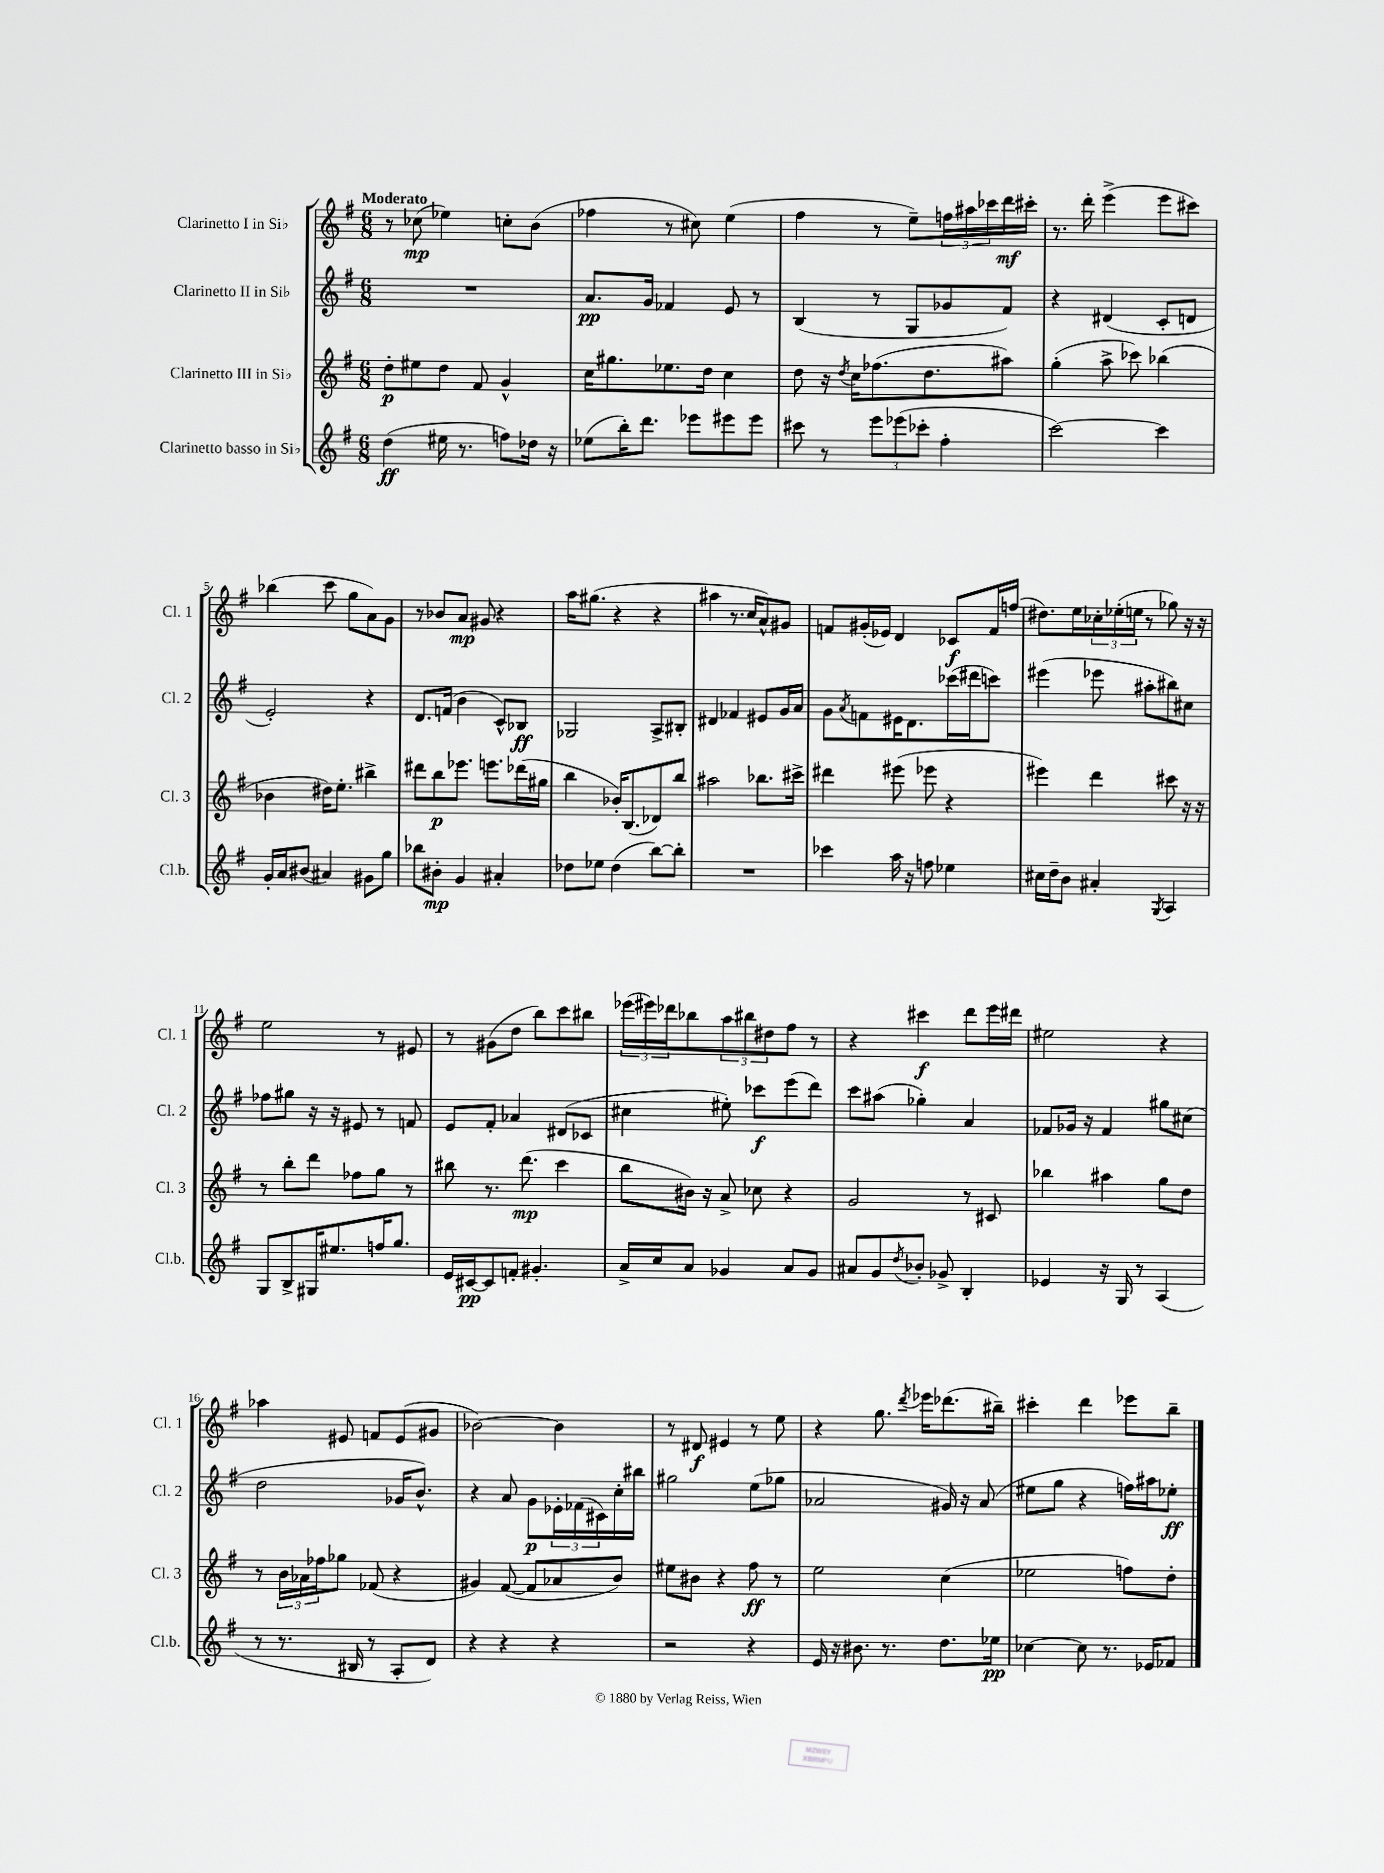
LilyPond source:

<<
\new StaffGroup <<
\new Staff = "s0" \with { instrumentName = "Clarinetto I in Sib" shortInstrumentName = "Cl. 1" } {
    \clef treble \key g \major \numericTimeSignature \time 6/8 \tempo "Moderato"
    r8 ces''8\mp( ees''4) c''8-. b'8( |
    fes''4 r8 cis''8) e''4( |
    fis''4 r8 e''8--) \tuplet 3/2 { f''16 ais''16 ces'''16 } d'''16\mf cis'''16-. |
    r8. d'''16-. e'''4->( e'''8 cis'''8) |
    bes''4( c'''8 g''8 a'8) g'8 |
    r8 bes'8 a'8\mp gis'8 r4 |
    a''16 gis''8.( r4 r4 |
    ais''4 r8. c''16 a'8-^) gis'8 |
    f'8 gis'16-.( ees'16) d'4 ces'8\f f'16 f''16( |
    dis''8.) e''16 \tuplet 3/2 { ces''16-. ees''16-.( e''16 } r8 ges''8) r16 r16 |
    e''2 r8 eis'8 |
    r8 gis'8( d''8 b''8) c'''8 bis''8 |
    \tuplet 3/2 { ees'''16( eis'''16) des'''16 } bes''8 \tuplet 3/2 { a''8 bis''8 dis''8 } fis''8 r8 |
    r4 cis'''4\f d'''8 e'''16 dis'''16 |
    eis''2 r4 |
    aes''4 eis'8 f'8 eis'8( gis'8 |
    bes'2~) bes'4 |
    r8 dis'8\f eis'4 r8 e''8 |
    r4 g''8. \acciaccatura { d'''8 } ees'''16 des'''8.( bis''16--) |
    cis'''4-. d'''4 ees'''8 b''8-- \bar "|." |
}
\new Staff = "s1" \with { instrumentName = "Clarinetto II in Sib" shortInstrumentName = "Cl. 2" } {
    \clef treble \key g \major \numericTimeSignature \time 6/8
    R2. |
    a'8.\pp g'16 fes'4 e'8 r8 |
    b4( r8 g8 ges'8 fis'8) |
    r4 dis'4( c'8-. d'8 |
    e'2-.) r4 |
    d'8. f'16( b'4 c'8-^) bes8\ff |
    ges2 a8-> bis8-. |
    dis'4 fes'4 eis'8 g'16 a'16 |
    g'8 \acciaccatura { a'8 } f'8 eis'16 d'8. ces'''16( dis'''16 c'''8) |
    eis'''4( ees'''8 ais''8-. bis''8) cis''8 |
    fes''8 gis''8 r16 r16 eis'8 r8 f'8 |
    e'8 fis'8-. aes'4 dis'8( ces'8 |
    cis''4 eis''8-.) ces'''8\f e'''8( d'''8) |
    c'''8 ais''8( ges''4-.) a'4 |
    fes'8 ges'16 r16 fes'4 gis''8 cis''8( |
    d''2 ges'16 b'8.-^) |
    r4 a'8 g'8\p \tuplet 3/2 { ees'16-. fes'16( cis'16) } c''16-. bis''16 |
    gis''2 e''8( ges''8 |
    aes'2 gis'16) r16 aes'8( |
    eis''8 g''8 r4 f''16) ais''16 ees''8-.\ff \bar "|." |
}
\new Staff = "s2" \with { instrumentName = "Clarinetto III in Sib" shortInstrumentName = "Cl. 3" } {
    \clef treble \key g \major \numericTimeSignature \time 6/8
    d''8-.\p eis''8 d''8 fis'8 g'4-^ |
    c''16 gis''8. ees''8. d''16 c''4 |
    d''8 r16 \acciaccatura { d''8 } c''16 fes''8.( d''8. ais''8) |
    g''4-.( a''8-> ces'''8) bes''4( |
    bes'4 dis''16) e''8.-. bis''4-> |
    dis'''8 b''8\p ees'''8. e'''8. des'''16( gis''16 |
    b''4 bes'16-.) b8.( des'8) b''8 |
    ais''2 bes''8. cis'''16-> |
    dis'''4 eis'''8( ees'''8 r4 |
    eis'''4) d'''4 cis'''8 r16 r16 |
    r8 b''8-. d'''8 fes''8 g''8 r8 |
    bis''8 r8. d'''8.\mp( c'''4 |
    b''8 bis'16) r16 a'8-> ces''8 r4 |
    g'2 r8 cis'8 |
    bes''4 ais''4 g''8 d''8 |
    r8 \tuplet 3/2 { b'16 aes'16 fes''16 } ges''8 fes'8( r4 |
    gis'4) fis'8~( fis'8 aes'8 b'8) |
    eis''8 bis'8 r4 fis''8\ff r8 |
    e''2 c''4( |
    ees''2 f''8) d''8-. \bar "|." |
}
\new Staff = "s3" \with { instrumentName = "Clarinetto basso in Sib" shortInstrumentName = "Cl.b." } {
    \clef treble \key g \major \numericTimeSignature \time 6/8
    d''4\ff( eis''16 r8. f''8) des''16 r16 |
    ees''8( b''16-.) d'''8. ees'''8 eis'''8 eis'''8 |
    cis'''8 r8 \tuplet 3/2 { e'''8 ees'''8( ces'''8-. } fis''4-. |
    c'''2~) c'''4 |
    g'16-. a'16 bis'8( ais'4) gis'8 g''8 |
    bes''8 bis'8-.\mp g'4 ais'4-. |
    des''8 ees''8 des''4( b''8~) b''8-. |
    R2. |
    ces'''4 a''16 r16 f''8 ees''4 |
    cis''16 d''16-- b'8 ais'4-. \acciaccatura { g8 } a4 |
    g8 b8-> gis16 eis''8. f''16 g''8. |
    e'16 cis'16~\pp cis'8 f'8-. gis'4.-. |
    a'16-> c''16 a'8 ges'4 a'8 ges'8 |
    ais'8 g'8 \acciaccatura { d''8 } bes'8-. ges'8-> b4-. |
    ees'4 r16 g16 r8 a4( |
    r8 r8. bis16 r8 a8-. d'8) |
    r4 r4 r4 |
    r2 r4 |
    e'16 r16 bis'8. r8. d''8. ees''16\pp |
    ces''4~ ces''8 r8. ees'16 fes'8 \bar "|." |
}
>>
>>
